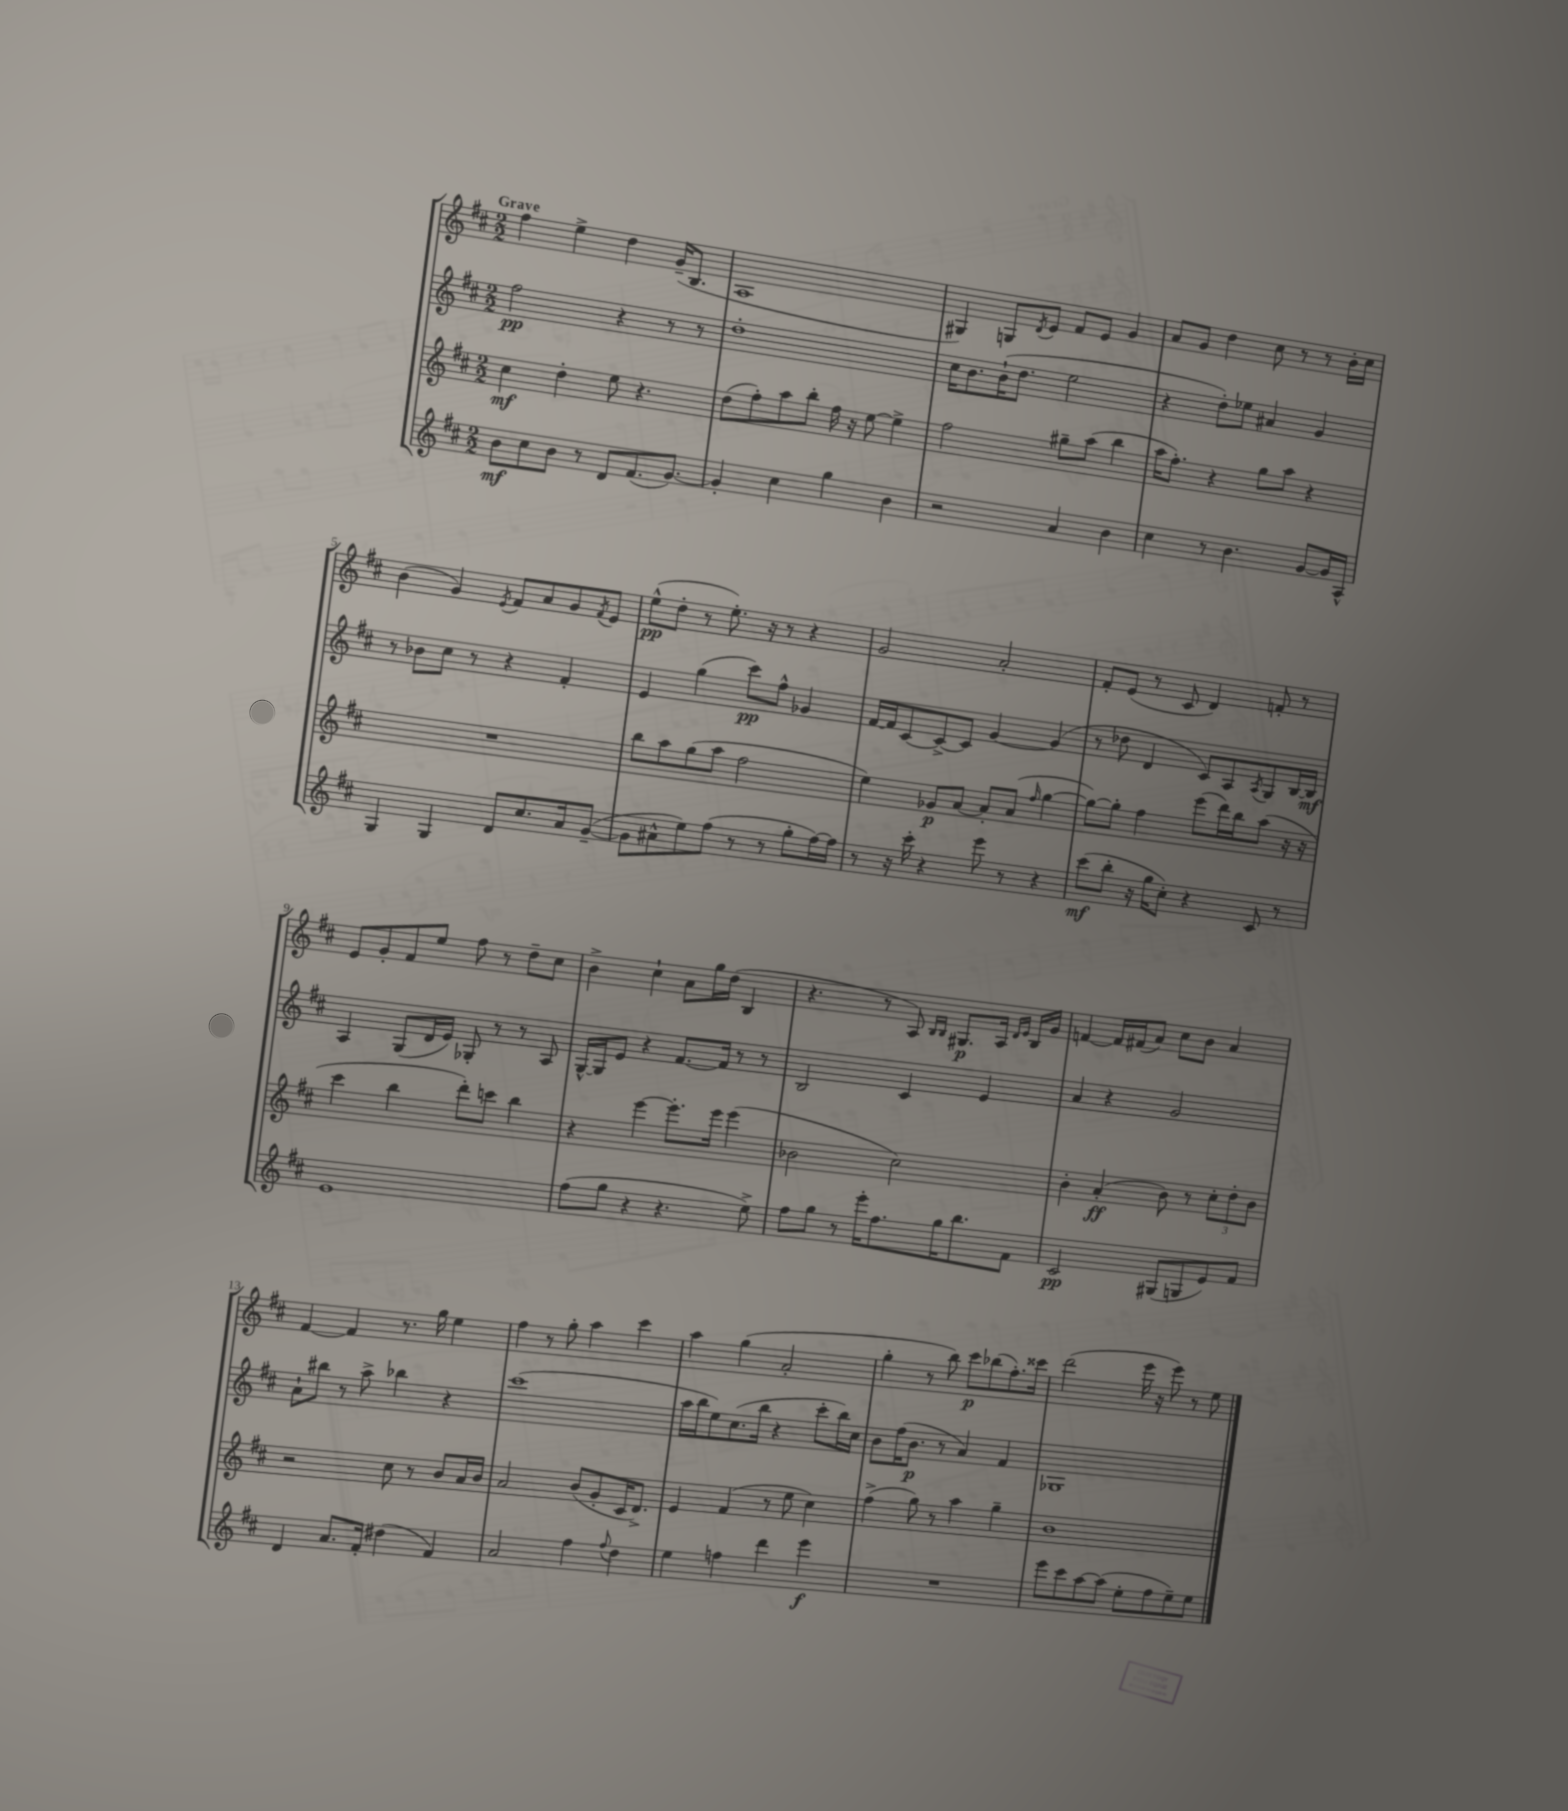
<<
\new StaffGroup <<
\new Staff = "s0" {
    \clef treble \key d \major \numericTimeSignature \time 2/2 \tempo "Grave"
    fis''4 e''4-> d''4 g'16--( b8. |
    a1 |
    gis4) g8 \acciaccatura { d'8 } e'8 fis'8 e'8 g'4 |
    a'8 g'8 d''4 cis''8 r8 r8 b'16-. cis''16 |
    b'4( g'4) \acciaccatura { e'8 } fis'8 a'8 g'8 \acciaccatura { fis'8 } e'8 |
    e''8-^\pp( d''8-. r8 e''8.-.) r16 r8 r4 |
    g'2 a'2-. |
    fis'8-. e'8( r8 cis'8 d'4) f'8-. r8 |
    e'8 g'8-. fis'8 e''8 fis''8 r8 d''8-- cis''8 |
    b'4-> cis''4-! a'8 g''16 d''16( b4 |
    r4. r8 a8) \grace { b16 b16 } gis8.\p a16 \grace { d'16 e'16 } b16 g'16 |
    f'4~ f'16 fis'16( a'8) cis''8 b'8 a'4 |
    fis'4~ fis'4 r8. g''16 e''4 |
    fis''4 r8 g''8-. a''4 cis'''4 |
    a''4 g''4( a'2-. |
    g''4-. r8 b''8) cis'''8\p bes''8( fis''8.-.) cisis'''16 |
    d'''2( e'''16 r16 e'''8) r8 e''8 \bar "|." |
}
\new Staff = "s1" {
    \clef treble \key d \major \numericTimeSignature \time 2/2
    fis''2\pp r4 r8 r8 |
    d''1-. |
    cis''16 b'8. b'16-!( d''8. e''2 |
    r4 d''8-.) ees''8 ais'4 g'4 |
    r8 bes'8 cis''8 r8 r4 fis'4-. |
    e'4 g''4( cis'''8\pp) fis''8-^ ges'4 |
    fis'16~ fis'16 cis'8~ cis'8~-> cis'8 g'4~ g'4( |
    r8 des''8 d'4 cis'8) a8 \acciaccatura { a8 } g8 b16~ b16\mf |
    a4 g8( d'16 e'16) ges8-. r8 r8 a8 |
    g16~-^ g16 e'8 r4 fis'8.~ fis'16 r8 r8 |
    b2 cis'4 e'4 |
    a'4 r4 g'2 |
    a'8-! bis''8 r8 a''8-> bes''4 r4 |
    cis'''1( |
    a''16 b''16 e''8) cis''8.( b''16 r4 cis'''8-. b''16) cis''16 |
    b'8 fis''16( b'8.\p r8 a'4) fis'4 |
    ges1 \bar "|." |
}
\new Staff = "s2" {
    \clef treble \key d \major \numericTimeSignature \time 2/2
    cis''4\mf d''4-. e''8 r4. |
    d''8( fis''8-.) a''8 b''8-. fis''16 r16 e''8~ e''4-> |
    fis''2 gis''8-- a''8( b''4 |
    a''16 fis''8.-.) r4 g''8 a''8 r4 |
    R1 |
    b''8 a''8 g''8( a''8 fis''2 |
    e''4) ges'8\p a'8~ a'8-. a'8( \grace { fis''16 } g''4~ |
    g''8~) g''8-. fis''4 e'''8( d'''16) b''16 a''8( r16 r16 |
    cis'''4 b''4 d'''8-.) c'''8 b''4 |
    r4 e'''4~ e'''8.-. e'''16 e'''4( |
    bes'2 cis''2) |
    b'4-. a'4-.\ff( b'8) r8 \tuplet 3/2 { cis''8-. d''8-. b'8 } |
    r2 cis''8 r8 b'8 a'16 b'16 |
    a'2 b'8( g'8-. cis'16 d'8.->) |
    e'4 fis'4( r8 e''8 cis''4) |
    fis''4->( g''8) r8 a''4 g''4-- |
    b'1 \bar "|." |
}
\new Staff = "s3" {
    \clef treble \key d \major \numericTimeSignature \time 2/2
    b'8\mf cis''8 b'8 r8 d'8 fis'8.( g'8.~) |
    g'4-. cis''4 g''4 b'4 |
    r2 a'4 b'4 |
    cis''4 r8 b'4. g'8~ g'16 a16-^ |
    g4 g4 d'8 cis''8. a'16 g'8~--( |
    g'8 ais'8-^ e''8) fis''8( r8 r8 g''8-. fis''16~) fis''16 |
    r8 r16 cis'''16-. r4 e'''8 r8 r4 |
    cis'''8\mf( b''8-. r16 g''16 cis''8-.) r4 cis'8 r8 |
    e'1 |
    fis''8( g''8 r4 r4. e''8->) |
    fis''8 g''8 r8 e'''16-. fis''8. g''16 b''8. fis'8 |
    cis'2\pp gis8( g8 e'8) fis'8 |
    d'4 a'8. fis'16-. dis''4( fis'4) |
    a'2 fis''4 \appoggiatura { fis''8 } d''4 |
    e''4 f''4 d'''4 e'''4\f |
    R1 |
    e'''8 cis'''8 a''8~ a''8( e''8-. fis''8 e''8--) e''8 \bar "|." |
}
>>
>>
